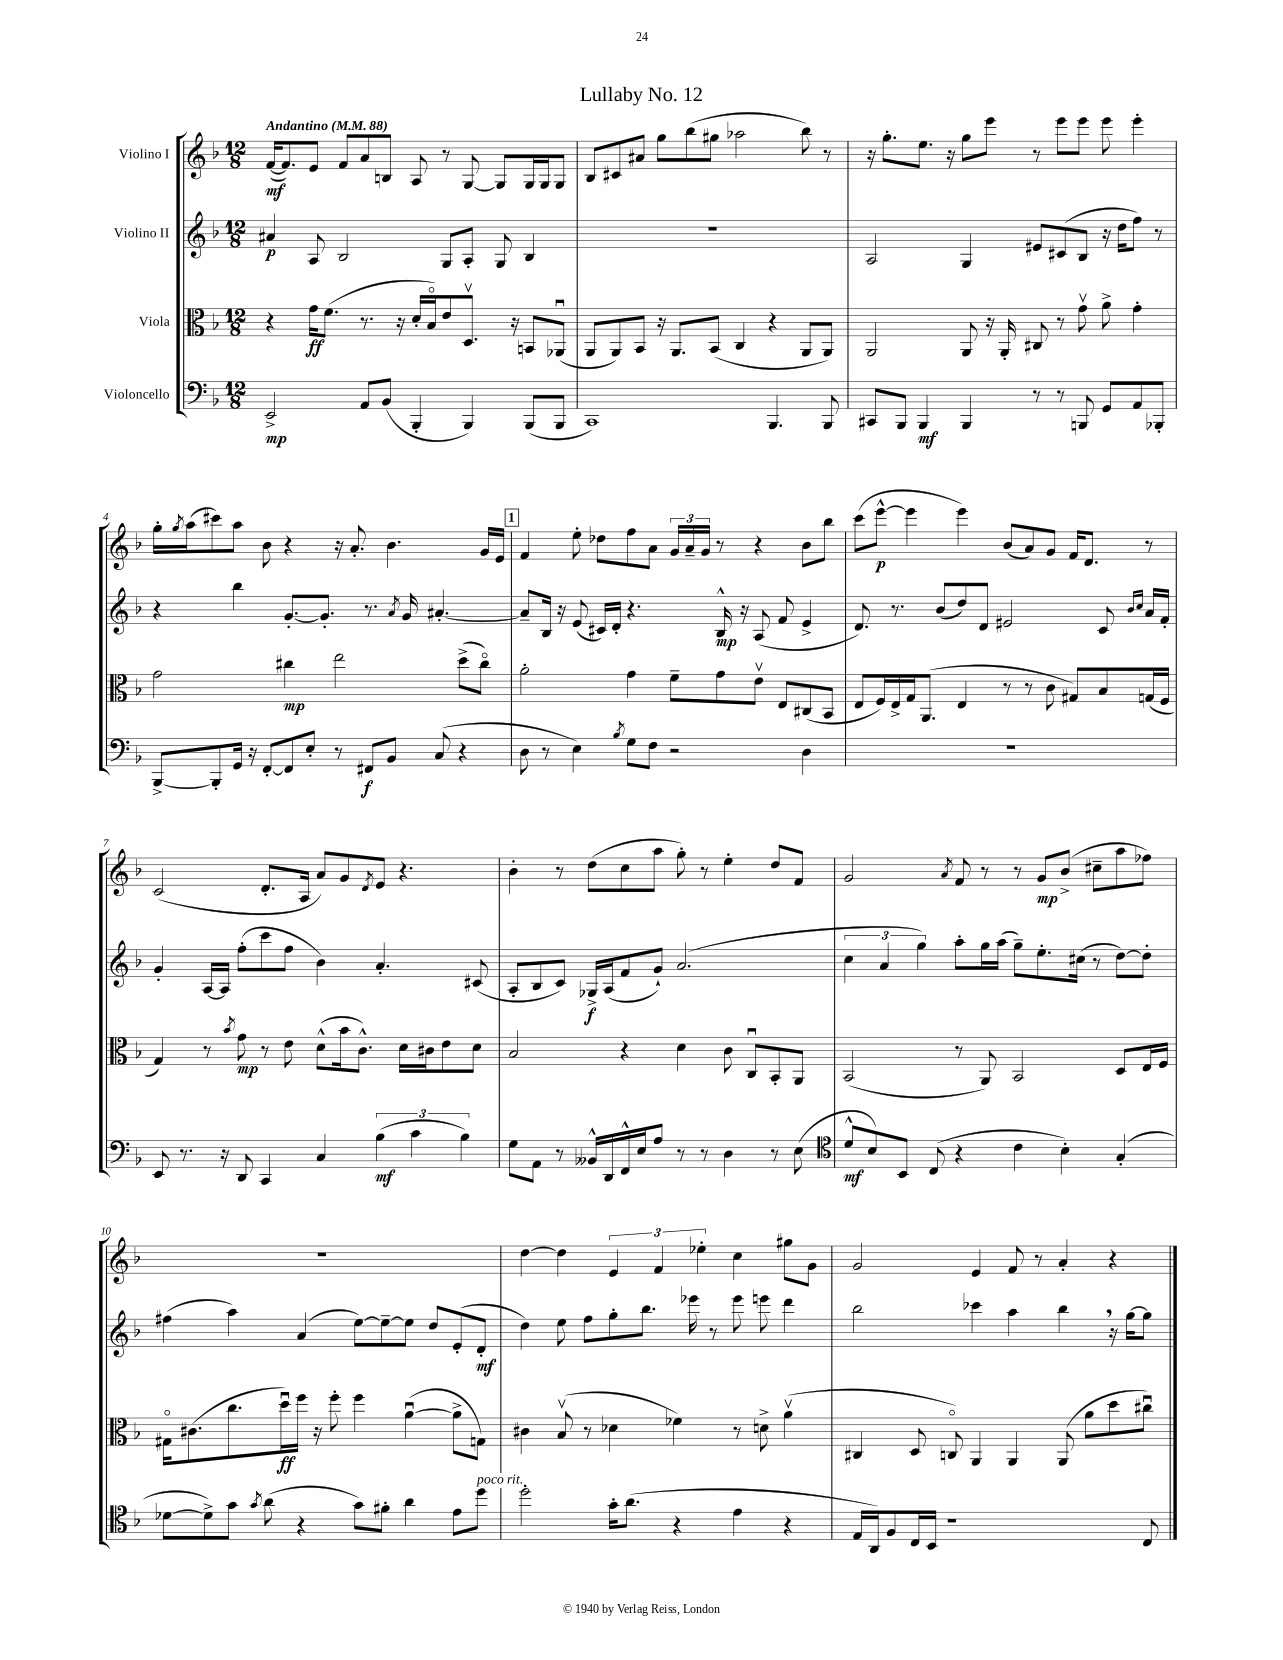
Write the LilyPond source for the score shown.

\header { title = "Lullaby No. 12" }
<<
\new StaffGroup <<
\new Staff = "s0" \with { instrumentName = "Violino I" } {
    \clef treble \key f \major \numericTimeSignature \time 12/8 \tempo "Andantino" 4 = 88
    f'16~\mf( f'8.) e'8 f'8 a'8 b8 a8 r8 g8~ g8 g16 g16 g8 |
    bes8 cis'8 ais'8 g''8 bes''8( gis''8 aes''2 bes''8) r8 |
    r16 g''8.-. e''8. r16 g''8 e'''8 r8 e'''8 e'''8 e'''8 e'''4-. |
    g''16-. \acciaccatura { g''8 } a''16( cis'''8) a''8 bes'8 r4 r16 a'8.-. bes'4. g'16 e'16 |
    \mark \markup { \box "1" } f'4 e''8-. des''8 f''8 a'8 \tuplet 3/2 { g'16 a'16-- g'16 } r8 r4 bes'8 bes''8 |
    c'''8( e'''8~-^\p e'''4 e'''4) bes'8( a'8) g'8 f'16 d'8. r8 |
    c'2( d'8.-. a16 a'8) g'8 \acciaccatura { d'8 } e'8 r4. |
    bes'4-. r8 d''8( c''8 a''8 g''8-.) r8 e''4-. d''8 f'8 |
    g'2 \acciaccatura { a'8 } f'8 r8 r8 g'8\mp bes'8->( cis''8-- a''8 fes''8) |
    R1. |
    d''4~ d''4 \tuplet 3/2 { e'4 f'4 ees''4-. } c''4 gis''8 g'8 |
    g'2 e'4 f'8 r8 a'4-. r4 \bar "|." |
}
\new Staff = "s1" \with { instrumentName = "Violino II" } {
    \clef treble \key f \major \numericTimeSignature \time 12/8
    ais'4\p a8 bes2 g8 a8-. g8 bes4 |
    R1. |
    a2 g4 eis'8 cis'8( bes8 r16 d''16 f''8) r8 |
    r4 bes''4 g'8.~-. g'8.-. r8. \acciaccatura { a'8 } g'16 ais'4.~-. |
    \mark \markup { \box "1" } ais'8-- bes16 r16 e'8( cis'16) d'16-. r4. bes16-^\mp r16 a8( f'8 e'4-> |
    d'8.) r8. bes'8( d''8) d'8 eis'2 c'8 \grace { bes'16 c''16 } a'16 f'16-. |
    g'4-. a16~ a16 f''8-.( c'''8 f''8 bes'4) a'4.-. cis'8( |
    a8-. bes8 c'8) ges16->\f a16( f'8 g'8-!) a'2.( |
    \tuplet 3/2 { c''4 a'4 g''4) } a''8-. g''16 a''16( g''8--) e''8.-. cis''16( r8 d''8~) d''8-. |
    fis''4( a''4) a'4( e''8~) e''8~-- e''8 d''8 e'8-.( d'8-.\mf |
    d''4) e''8 f''8 g''8-. bes''8. ees'''16 r8 ees'''8 e'''8 d'''4 |
    bes''2 ces'''4 a''4 bes''4 \breathe r16 g''16~ g''8 \bar "|." |
}
\new Staff = "s2" \with { instrumentName = "Viola" } {
    \clef alto \key f \major \numericTimeSignature \time 12/8
    r4 g'16\ff f'8.( r8. r16 d'16-. bes16\flageolet) e'8 d8.\upbow r16 b,8 aes,8\downbow( |
    a,8 a,8) bes,8 r16 a,8. bes,8( c4 r4 a,8 a,8) |
    a,2 a,8 r16 a,16-. cis8 r8 g'8\upbow a'8-> g'4-. |
    g'2 cis''4\mp e''2 d''8->( cis''8\flageolet) |
    \mark \markup { \box "1" } a'2-. g'4 f'8-- g'8 e'8\upbow e8 cis8( bes,8 |
    e8 f16) e16-> g16 a,8.( e4 r8 r8 c'8 gis8) bes8 g16( f16 |
    g4) r8 \acciaccatura { bes'8 } g'8\mp r8 e'8 d'8-^( bes'16 c'8.-^) d'16 cis'16 e'8 d'8 |
    bes2 r4 d'4 c'8 c8\downbow bes,8-. a,8 |
    bes,2( r8 a,8) bes,2 d8 e16 f16 |
    gis16\flageolet cis'8.( c''8. d''16\downbow\ff) f''16 r16 f''8-. f''4 a'4~\downbow( a'8-> g8) |
    cis'4 bes8\upbow( r8 des'4 fes'4) r8 d'8-> a'4\upbow( |
    cis4 d8 c8\flageolet) a,4 a,4 a,8( a'8 d''8 cis''8\downbow) \bar "|." |
}
\new Staff = "s3" \with { instrumentName = "Violoncello" } {
    \clef bass \key f \major \numericTimeSignature \time 12/8
    e,2->\mp a,8 bes,8( bes,,4-. bes,,4) bes,,8( bes,,8 |
    c,1) bes,,4. bes,,8 |
    cis,8 bes,,8 bes,,4\mf bes,,4 r8 r8 b,,8 g,8 a,8 bes,,8-. |
    bes,,8~-> bes,,8-. g,16 r16 f,8~-. f,8 e8-. r8 fis,8\f bes,8 c8( r4 |
    \mark \markup { \box "1" } d8 r8 e4) \acciaccatura { bes8 } g8 f8 r2 d4 |
    R1. |
    e,8 r8. r16 d,8 c,4 c4 \tuplet 3/2 { bes4\mf( c'4 bes4) } |
    g8 a,8 r8 beses,16-^ d,16 f,16-^ e16 a8 r8 r8 d4 r8 e8( |
    \clef tenor d'8-^\mf bes8) bes,8 c8( r4 c'4 bes4-.) g4-.( |
    des'8~ des'8->) g'8 \acciaccatura { g'8 } a'8( r4 g'8) fis'8-. a'4 e'8 d''8^\markup { \italic "poco rit." } |
    d''2-. g'16-. a'8.( r4 e'4 r4 |
    e16 a,16) f8 c16 bes,16 r1 c8 \bar "|." |
}
>>
>>
